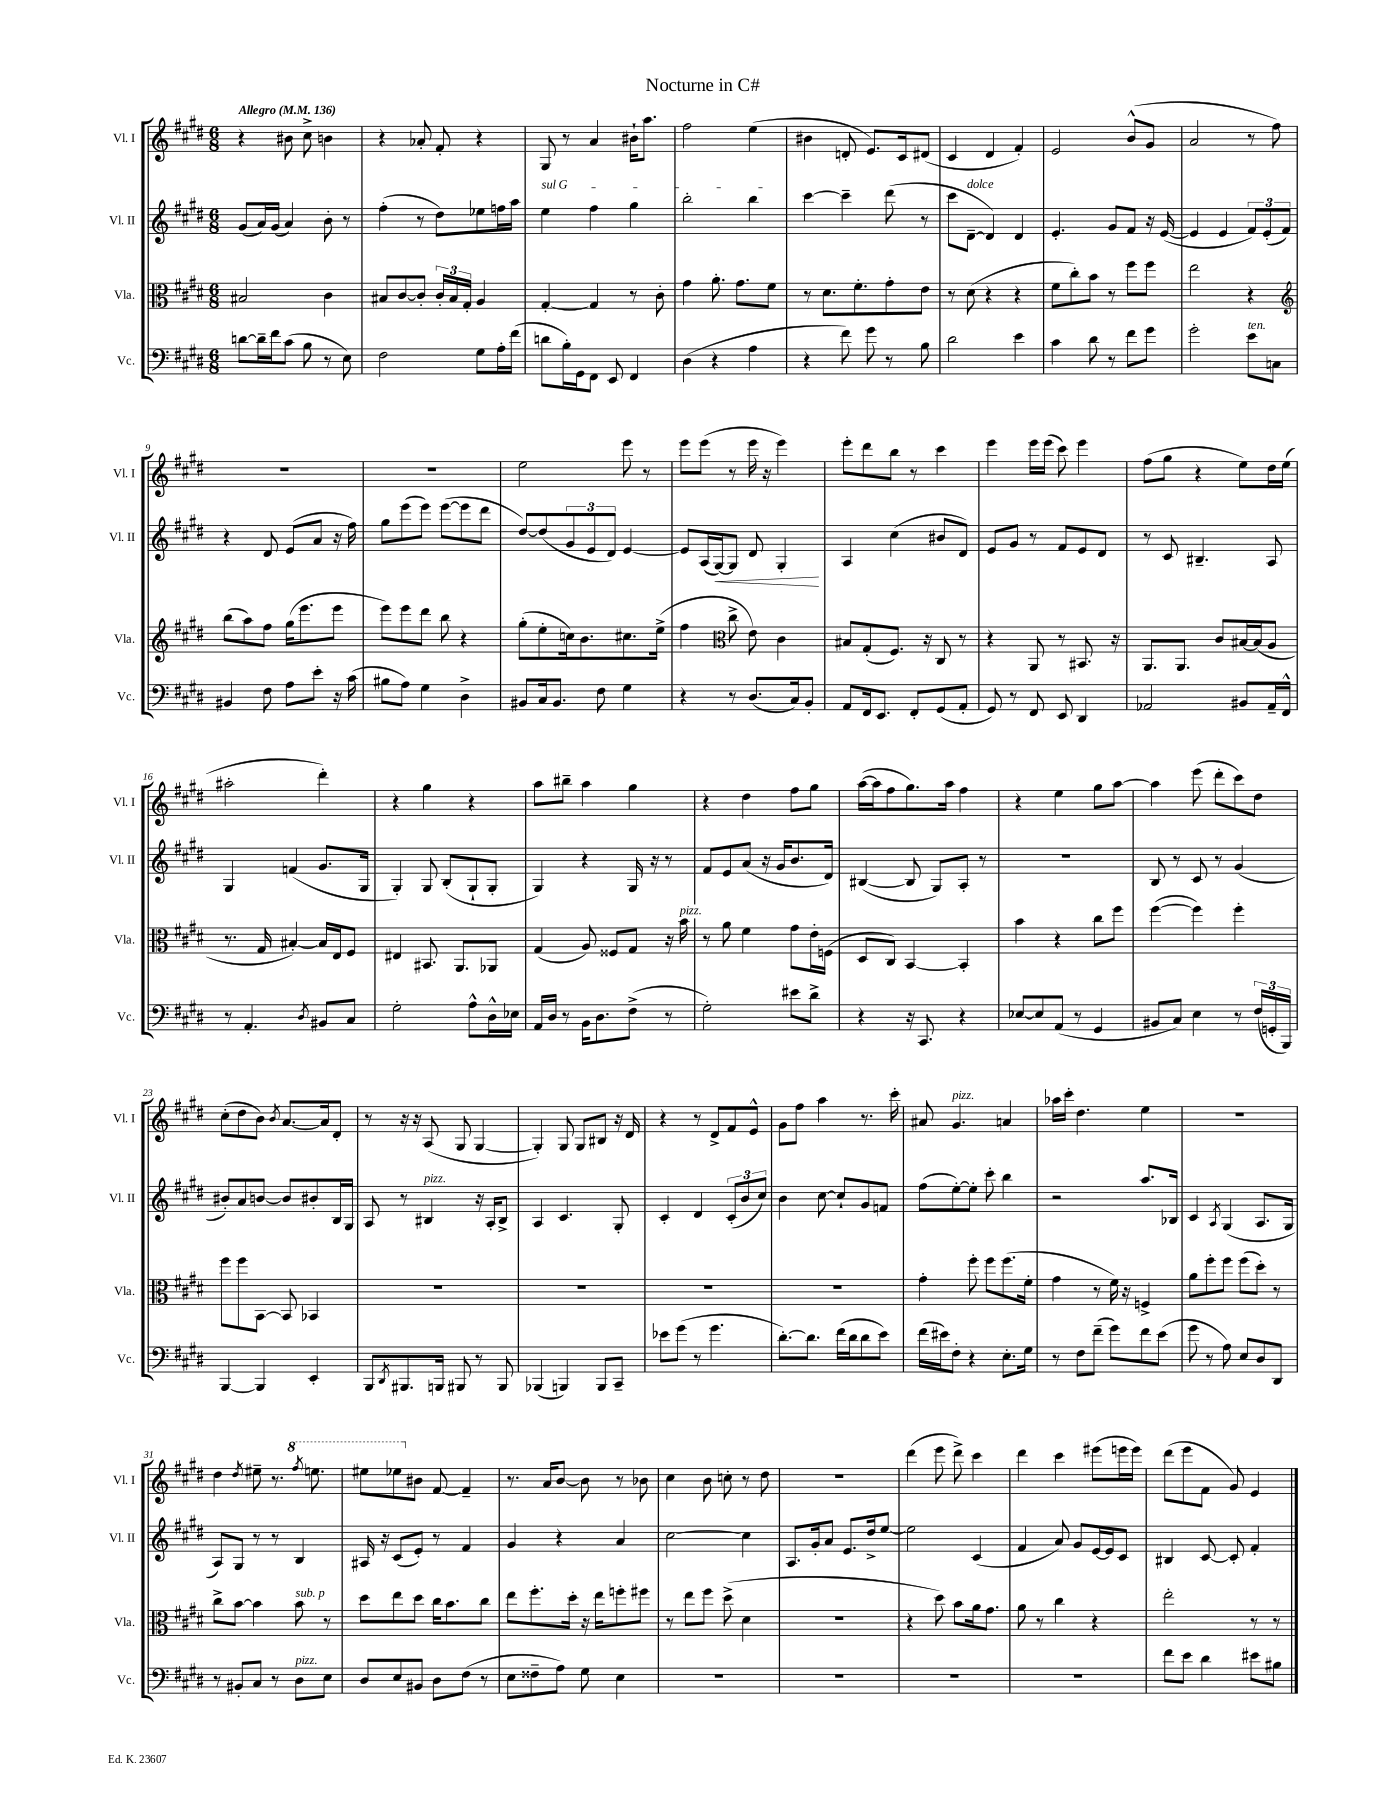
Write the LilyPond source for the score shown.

\header { title = "Nocturne in C#" }
<<
\new StaffGroup <<
\new Staff = "s0" \with { instrumentName = "Vl. I" shortInstrumentName = "Vl. I" } {
    \clef treble \key e \major \numericTimeSignature \time 6/8 \tempo "Allegro" 4 = 136
    r4 bis'8 cis''8-> b'4 |
    r4 aes'8-. fis'8-. r4 |
    gis8 r8 a'4 bis'16-! a''8. |
    fis''2 e''4( |
    bis'4 d'8-. e'8.) cis'16 dis'8( |
    cis'4 dis'4 fis'4-.) |
    e'2 b'8-^( gis'8 |
    a'2 r8 fis''8) |
    R2. |
    r2. |
    e''2 e'''8 r8 |
    e'''8 e'''8( r8 e'''16 r16 e'''4) |
    e'''8-. dis'''8 b''8 r8 cis'''4 |
    e'''4 e'''16 e'''16( cis'''8) e'''4 |
    fis''8( gis''8 r4 e''8) dis''16 e''16( |
    ais''2-. dis'''4-.) |
    r4 gis''4 r4 |
    a''8 bis''8-- a''4 gis''4 |
    r4 dis''4 fis''8 gis''8 |
    a''16~( a''16 fis''8 gis''8.) a''16 fis''4 |
    r4 e''4 gis''8 a''8~ |
    a''4 e'''8( dis'''8-. cis'''8) dis''8 |
    cis''8-.( dis''8 b'8) \acciaccatura { b'8 } a'8.~ a'16 dis'8-. |
    r8 r16 r16 a8( gis8 gis4~ |
    gis4-.) gis8 gis8 bis8 r16 dis'16 |
    r4 r8 dis'8-> fis'8 e'8-^ |
    gis'8 fis''8 a''4 r8. cis'''16-. |
    ais'8 gis'4.^\markup { \italic "pizz." } a'4 |
    aes''16 cis'''16-. dis''4. e''4 |
    r2. |
    dis''4 \acciaccatura { dis''8 } eis''8-- r8. \ottava #1 \acciaccatura { fis'''8 } e'''!8. |
    eis'''8 ees'''8 \ottava #0 bis'8 fis'8~ fis'4-- |
    r8. a'16 b'8~ b'8 r8 bes'8 |
    cis''4 b'8 c''8-. r8 dis''8 |
    R2. |
    dis'''4( e'''8 dis'''8->) cis'''4 |
    dis'''4 cis'''4 eis'''8( e'''16 e'''16) |
    dis'''8( e'''8 fis'8 gis'8) e'4 \bar "|." |
}
\new Staff = "s1" \with { instrumentName = "Vl. II" shortInstrumentName = "Vl. II" } {
    \clef treble \key e \major \numericTimeSignature \time 6/8
    gis'8( a'16) gis'16( a'4) b'8-. r8 |
    fis''4-.( r8 dis''8) ees''8 f''16 a''16 |
    \once \override TextSpanner.bound-details.left.text = \markup { \italic "sul G" } e''4\startTextSpan fis''4 gis''4 |
    b''2-. b''4\stopTextSpan |
    cis'''4~ cis'''4-- dis'''8( r8 |
    cis'''8 dis'8~--^\markup { \italic "dolce" } dis'4) dis'4 |
    e'4.-. gis'8 fis'8 r16 e'16~( |
    e'4 e'4 \tuplet 3/2 { fis'8) e'8-.( fis'8) } |
    r4 dis'8 e'8( a'8 r16 fis''16) |
    gis''8 e'''8( e'''8) e'''8~( e'''8 dis'''8 |
    dis''8~) dis''8( \tuplet 3/2 { gis'8 e'8 dis'8) } e'4~ |
    e'8 a16( gis16~\<) gis8 dis'8 gis4-.\! |
    a4 cis''4( bis'8 dis'8) |
    e'8 gis'8 r8 fis'8 e'8 dis'8 |
    r8 cis'8 bis4.-- a8 |
    gis4 f'4( gis'8. gis16 |
    gis4-.) gis8 b8-.( gis8-! gis8-. |
    gis4) r4 gis16 r16 r8 |
    fis'8 e'8 a'8( r16 gis'16 b'8. dis'16) |
    bis4~( bis8 gis8) a8-. r8 |
    R2. |
    b8 r8 cis'8 r8 gis'4( |
    bis'8-.) a'8 b'8~ b'8 bis'8-. b16 gis16 |
    a8 r8 bis4^\markup { \italic "pizz." } r16 a16-. bis8-> |
    a4 cis'4. gis8-. |
    cis'4-. dis'4 \tuplet 3/2 { cis'8-.( b'8 cis''8) } |
    b'4 cis''8~ cis''8-! gis'8 f'8 |
    fis''8( e''8~-.) e''8-. cis'''8-. b''4 |
    r2 a''8. bes16 |
    cis'4 \acciaccatura { a8 } gis4( a8. gis16 |
    a8) gis8 r8 r8 b4 |
    ais16 r16 cis'8( e'8-.) r8 fis'4 |
    gis'4 r4 a'4 |
    cis''2~ cis''4 |
    a8. gis'16-. a'8 e'8. dis''16-> e''8~ |
    e''2 cis'4( |
    fis'4 a'8) gis'8 e'16~ e'16 cis'8 |
    bis4 cis'8~ cis'8-. fis'4-. \bar "|." |
}
\new Staff = "s2" \with { instrumentName = "Vla." shortInstrumentName = "Vla." } {
    \clef alto \key e \major \numericTimeSignature \time 6/8
    bis2 cis'4 |
    bis8 cis'8~ cis'8-. \tuplet 3/2 { cis'16-. bis16 gis16-. } a4 |
    gis4~-. gis4 r8 cis'8-. |
    gis'4 a'8.-. gis'8. fis'8 |
    r8 dis'8. fis'8.-. gis'8-. e'8 |
    r8 dis'8( r4 r4 |
    fis'8 cis''8-.) b'8 r8 fis''8 fis''8 |
    e''2 r4 |
    \clef treble b''8( a''8) fis''8 gis''16( e'''8. e'''8 |
    e'''8) e'''8 dis'''8 b''8 r4 |
    gis''8-.( e''8-. c''16) b'8. cis''8. e''16->( |
    fis''4 \clef alto cis''8-> e'8) cis'4 |
    bis8 gis8-.( fis8.) r16 cis8 r8 |
    r4 a,8 r8 bis,8. r16 |
    a,8. a,8. cis'8 bis16~ bis16( a8 |
    r8. gis16 bis4~-.) bis16 e16 fis8 |
    eis4 bis,8. a,8. aes,8 |
    gis4( a8) fisis8 gis8 r16 b'16^\markup { \italic "pizz." } |
    r8 a'8 fis'4 gis'8 e'16-. f16( |
    dis8 cis8) b,4~ b,4-. |
    b'4 r4 cis''8 fis''8 |
    fis''4~( fis''4) fis''4-. |
    fis''8 fis''8 b,8~ b,8 bes,4 |
    R2. |
    R2. |
    R2. |
    R2. |
    gis'4-. fis''8-. fis''8 fis''8.( fis'16-. |
    gis'4 r8 fis'16) r16 f4-> |
    a'8 fis''8-. fis''8 fis''8( dis''8-.) r8 |
    cis''8-> b'8~ b'4 b'8^\markup { \italic "sub. p" } r8 |
    dis''8 e''8 dis''8 cis''16 b'8. cis''8 |
    e''8 fis''8.-. dis''16-. r16 e''16 f''8-. fis''8 |
    r8 e''8 fis''8 dis''8->( dis'4 |
    R2. |
    r4 dis''8) b'8 a'16 gis'8. |
    a'8 r8 cis''4 r4 |
    e''2-. r8 r8 \bar "|." |
}
\new Staff = "s3" \with { instrumentName = "Vc." shortInstrumentName = "Vc." } {
    \clef bass \key e \major \numericTimeSignature \time 6/8
    d'8~ d'16-- fis'16 cis'8( b8 r8 e8) |
    fis2 gis8 a16-. fis'16( |
    d'8 b16-.) gis,16 fis,8 e,8 fis,4 |
    dis4( r4 a4 |
    r4 fis'8) gis'8 r8 b8 |
    dis'2 e'4 |
    cis'4 dis'8 r8 fis'8 gis'8 |
    gis'2-. e'8^\markup { \italic "ten." } c8 |
    bis,4 fis8 a8 e'8-. r16 cis'16( |
    bis8 a8) gis4 dis4-> |
    bis,8 cis16 bis,8. fis8 gis4 |
    r4 r8 dis8.( cis16) b,8-. |
    a,8 fis,16 e,8. fis,8-. gis,8( a,8-. |
    gis,8) r8 fis,8 e,8 dis,4 |
    aes,2 bis,8 aes,16-- fis,16-^ |
    r8 a,4.-. \acciaccatura { dis8 } bis,8 cis8 |
    gis2-. a8-^ dis16-^ ees16 |
    a,16 dis16 r8 b,16 dis8. fis8->( r8 |
    gis2-.) eis'8 dis'8-> |
    r4 r16 cis,8. r4 |
    ees8~ ees8 a,8( r8 gis,4 |
    bis,8 cis8) e4 r8 \tuplet 3/2 { fis16( g,16-. b,,16) } |
    b,,4~ b,,4 e,4-. |
    b,,8 \acciaccatura { dis,8 } bis,,8. b,,16 bis,,8 r8 bis,,8 |
    bes,,4( b,,4) b,,8 cis,8-- |
    ees'8 gis'8( r8 gis'4. |
    dis'8.~-.) dis'8. fis'16( dis'16 dis'8 e'8) |
    fis'16( eis'16) fis8-. r4 e8.-. gis16 |
    r8 fis8 fis'8--( gis'8) fis'8 e'8( |
    gis'8 r8 a8) e8 dis8 dis,8 |
    r8 bis,8-. cis8 r8 dis8^\markup { \italic "pizz." } e8 |
    dis8 e8 bis,8 dis8 fis8( r8 |
    e8 fisis8-- a8) gis8 e4 |
    R2. |
    R2. |
    R2. |
    R2. |
    fis'8 e'8 dis'4 eis'8 bis8 \bar "|." |
}
>>
>>
